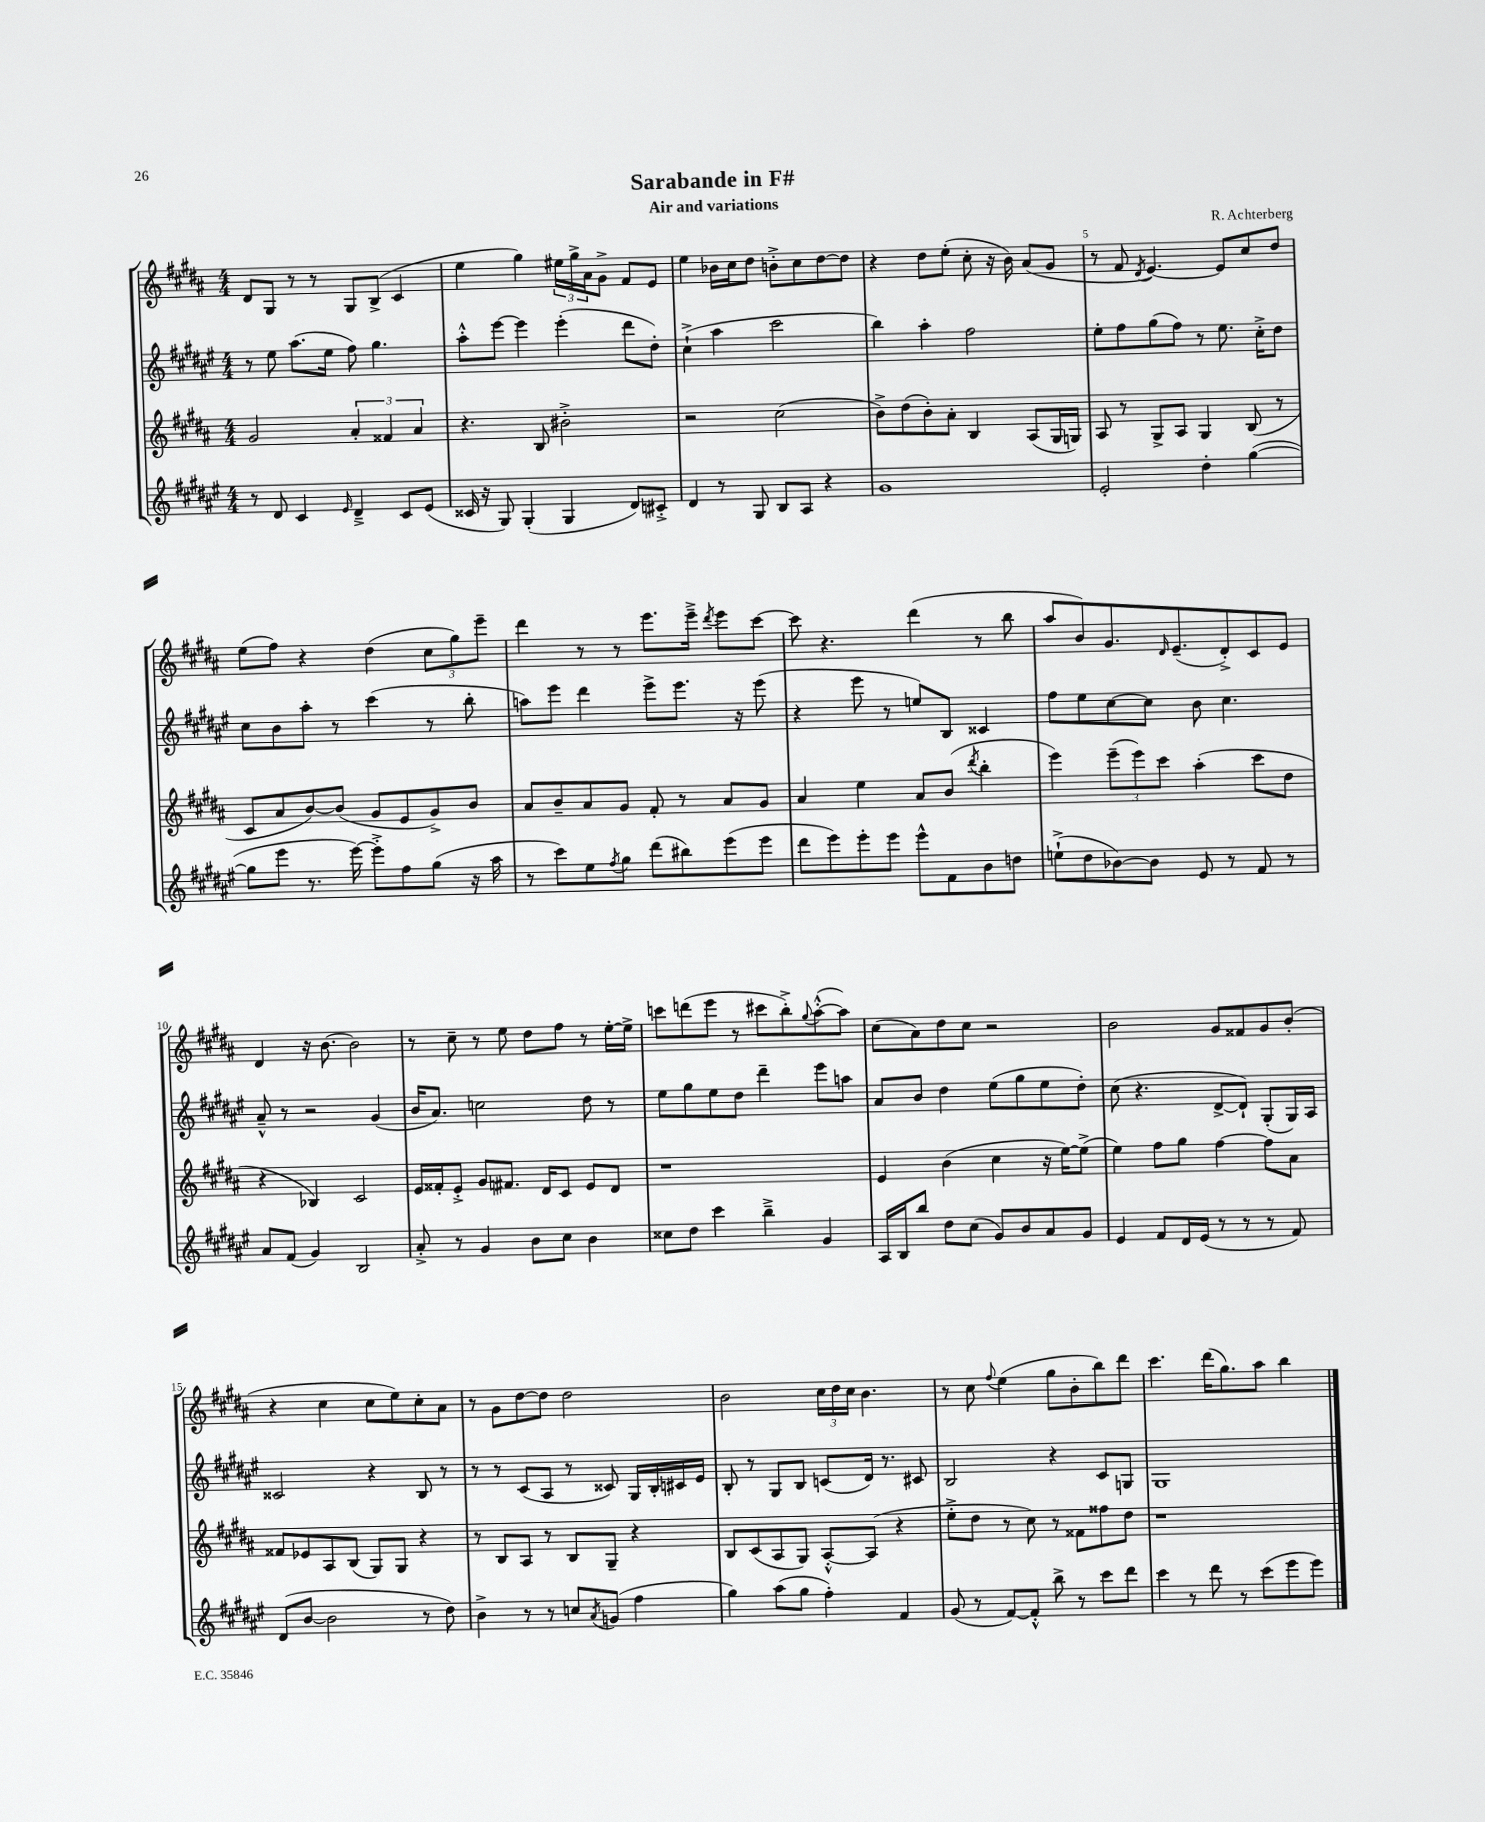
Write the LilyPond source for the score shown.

\header { title = "Sarabande in F#" composer = "R. Achterberg" subtitle = "Air and variations" }
<<
\new StaffGroup <<
\new Staff = "s0" {
    \clef treble \key b \major \numericTimeSignature \time 4/4
    dis'8 gis8 r8 r8 gis8 b8->( cis'4 |
    e''4 gis''4) \tuplet 3/2 { eis''16 gis''16-> ais'16 } gis'8-> fis'8 e'8 |
    e''4 bes'16 cis''16 dis''8 b'8-.-> cis''8 dis''8~ dis''8 |
    r4 dis''8 e''8-.( cis''8-. r16 b'16) ais'8( gis'8 |
    r8 fis'8 \acciaccatura { dis'8 } e'4.~) e'8 cis''8 dis''8 |
    e''8( fis''8) r4 dis''4( \tuplet 3/2 { cis''8 gis''8) e'''8-- } |
    dis'''4 r8 r8 e'''8. e'''16---> \acciaccatura { dis'''8 } e'''8 cis'''8~ |
    cis'''8 r4. dis'''4( r8 b''8 |
    ais''8 b'8) gis'8. \grace { dis'16 } e'8.--( dis'8-.->) cis'8 e'8 |
    dis'4 r16 b'8.~ b'2 |
    r8 cis''8-- r8 e''8 dis''8 fis''8 r8 e''16~-. e''16-> |
    c'''8 d'''8( e'''8 r8 cis'''8 b''8-.->) \appoggiatura { gis''8 } ais''8~-.-^( ais''8) |
    cis''8( ais'8) dis''8 cis''8 r2 |
    b'2 gis'8 fisis'8 gis'8 b'8-.( |
    r4 cis''4 cis''8 e''8) cis''8-. ais'8 |
    r8 gis'8 dis''8~ dis''8 dis''2 |
    b'2 \tuplet 3/2 { cis''16 dis''16 cis''16 } b'4. |
    r8 cis''8 \appoggiatura { fis''8 } e''4( gis''8 b'8-. b''8) dis'''8 |
    cis'''4. dis'''16( gis''8.) ais''8 b''4 \bar "|." |
}
\new Staff = "s1" {
    \clef treble \key fis \major \numericTimeSignature \time 4/4
    r8 eis''8 ais''8.( eis''16 fis''8) gis''4. |
    ais''8-.-^ eis'''8~ eis'''4 eis'''4-.( dis'''8 dis''8-.) |
    cis''4-!->( ais''4 cis'''2 |
    b''4) ais''4-. fis''2 |
    eis''8-. fis''8 gis''8( fis''8) r8 eis''8. cis''16-.-> dis''8 |
    cis''8 b'8 ais''8-. r8 cis'''4( r8 b''8-. |
    a''8) eis'''8 dis'''4 eis'''8-> eis'''8. r16 eis'''8( |
    r4 eis'''8 r8 e''8) b8 cisis'4 |
    fis''8 eis''8 cis''8~ cis''8 b'8 cis''4. |
    ais'8---^ r8 r2 gis'4( |
    b'16 ais'8.) c''2 dis''8 r8 |
    eis''8 gis''8 eis''8 dis''8 dis'''4-- eis'''8 a''8 |
    ais'8 b'8 dis''4 eis''8( gis''8 eis''8 dis''8-.) |
    cis''8( r4. dis'8~-> dis'8-!) gis8-.( gis16) ais16 |
    cisis'2 r4 b8 r8 |
    r8 r8 cis'8( ais8 r8 cisis'8) gis16 b16-. cis'16 eis'16 |
    b8-. r8 gis8 b8 c'8( dis'16) r8. cis'8 |
    b2 r4 cis'8 g8 |
    gis1 \bar "|." |
}
\new Staff = "s2" {
    \clef treble \key b \major \numericTimeSignature \time 4/4
    gis'2 \tuplet 3/2 { ais'4-. fisis'4 ais'4 } |
    r4. b8 bis'2-.-> |
    r2 cis''2( |
    b'8->) dis''8( b'8-.) ais'8-. b4 ais8( gis16 g16) |
    ais8 r8 gis8-> ais8 gis4 b8( r8 |
    cis'8 ais'8 b'8~) b'8( gis'8 e'8 gis'8->) b'8 |
    ais'8 b'8-- ais'8 gis'8 fis'8-. r8 ais'8 gis'8 |
    ais'4 e''4 ais'8 b'8( \acciaccatura { dis'''8 } b''4-. |
    e'''4) \tuplet 3/2 { e'''8--( e'''8) cis'''8 } ais''4-.( cis'''8 dis''8 |
    r4 bes4) cis'2 |
    e'16 fisis'16-. e'8-.-> gis'8 fis'8. dis'16 cis'8 e'8 dis'8 |
    r1 |
    e'4 b'4( cis''4 r16 e''16~) e''8->( |
    e''4) fis''8 gis''8 fis''4~ fis''8 ais'8 |
    fisis'8 ees'8 ais8 b8( gis8) gis8 r4 |
    r8 b8 ais8 r8 b8 gis8-- r4 |
    b8 cis'8( ais8 gis8) ais8~-.-^ ais8( r4 |
    e''8-.-> dis''8 r8 cis''8) r8 fisis'8 fisis''8 dis''8 |
    r1 \bar "|." |
}
\new Staff = "s3" {
    \clef treble \key fis \major \numericTimeSignature \time 4/4
    r8 dis'8 cis'4 \grace { eis'16 } dis'4---> cis'8 eis'8( |
    cisis'16 r16 gis8) gis4-.( gis4 dis'8) cis'8-.-> |
    dis'4 r8 gis8 b8 ais8 r4 |
    gis'1 |
    eis'2-. dis''4-. gis''4~( |
    gis''8 eis'''8 r8. eis'''16~) eis'''8-.-> fis''8 gis''8( r16 ais''16 |
    r8 cis'''8) eis''8 \acciaccatura { fis''8 } gis''8 dis'''8( bis''8) eis'''8( eis'''8 |
    dis'''8 eis'''8) eis'''8-. eis'''8 eis'''8-^ fis'8 b'8 d''8 |
    e''8-!->( dis''8 bes'8~) bes'8 eis'8 r8 fis'8 r8 |
    ais'8 fis'8( gis'4) b2 |
    ais'8-.-> r8 gis'4 b'8 cis''8 b'4 |
    cisis''8 dis''8 cis'''4 b''4---> gis'4 |
    ais16 b16 b''8 dis''8 cis''8( gis'8) b'8 ais'8 gis'8 |
    eis'4 fis'8 dis'16 eis'16( r8 r8 r8 fis'8) |
    dis'8( b'8~ b'2 r8 dis''8) |
    b'4-> r8 r8 c''8 \acciaccatura { ais'8 } g'8( fis''4 |
    gis''4) ais''8( gis''8 fis''4-.) fis'4 |
    gis'8( r8 fis'8~) fis'8-.-^ b''8-> r8 cis'''8 dis'''8 |
    cis'''4 r8 dis'''8 r8 cis'''8( eis'''8 eis'''8) \bar "|." |
}
>>
>>
\layout { \context { \Score \override BarNumber.break-visibility = ##(#f #t #t) barNumberVisibility = #(every-nth-bar-number-visible 5) } }
